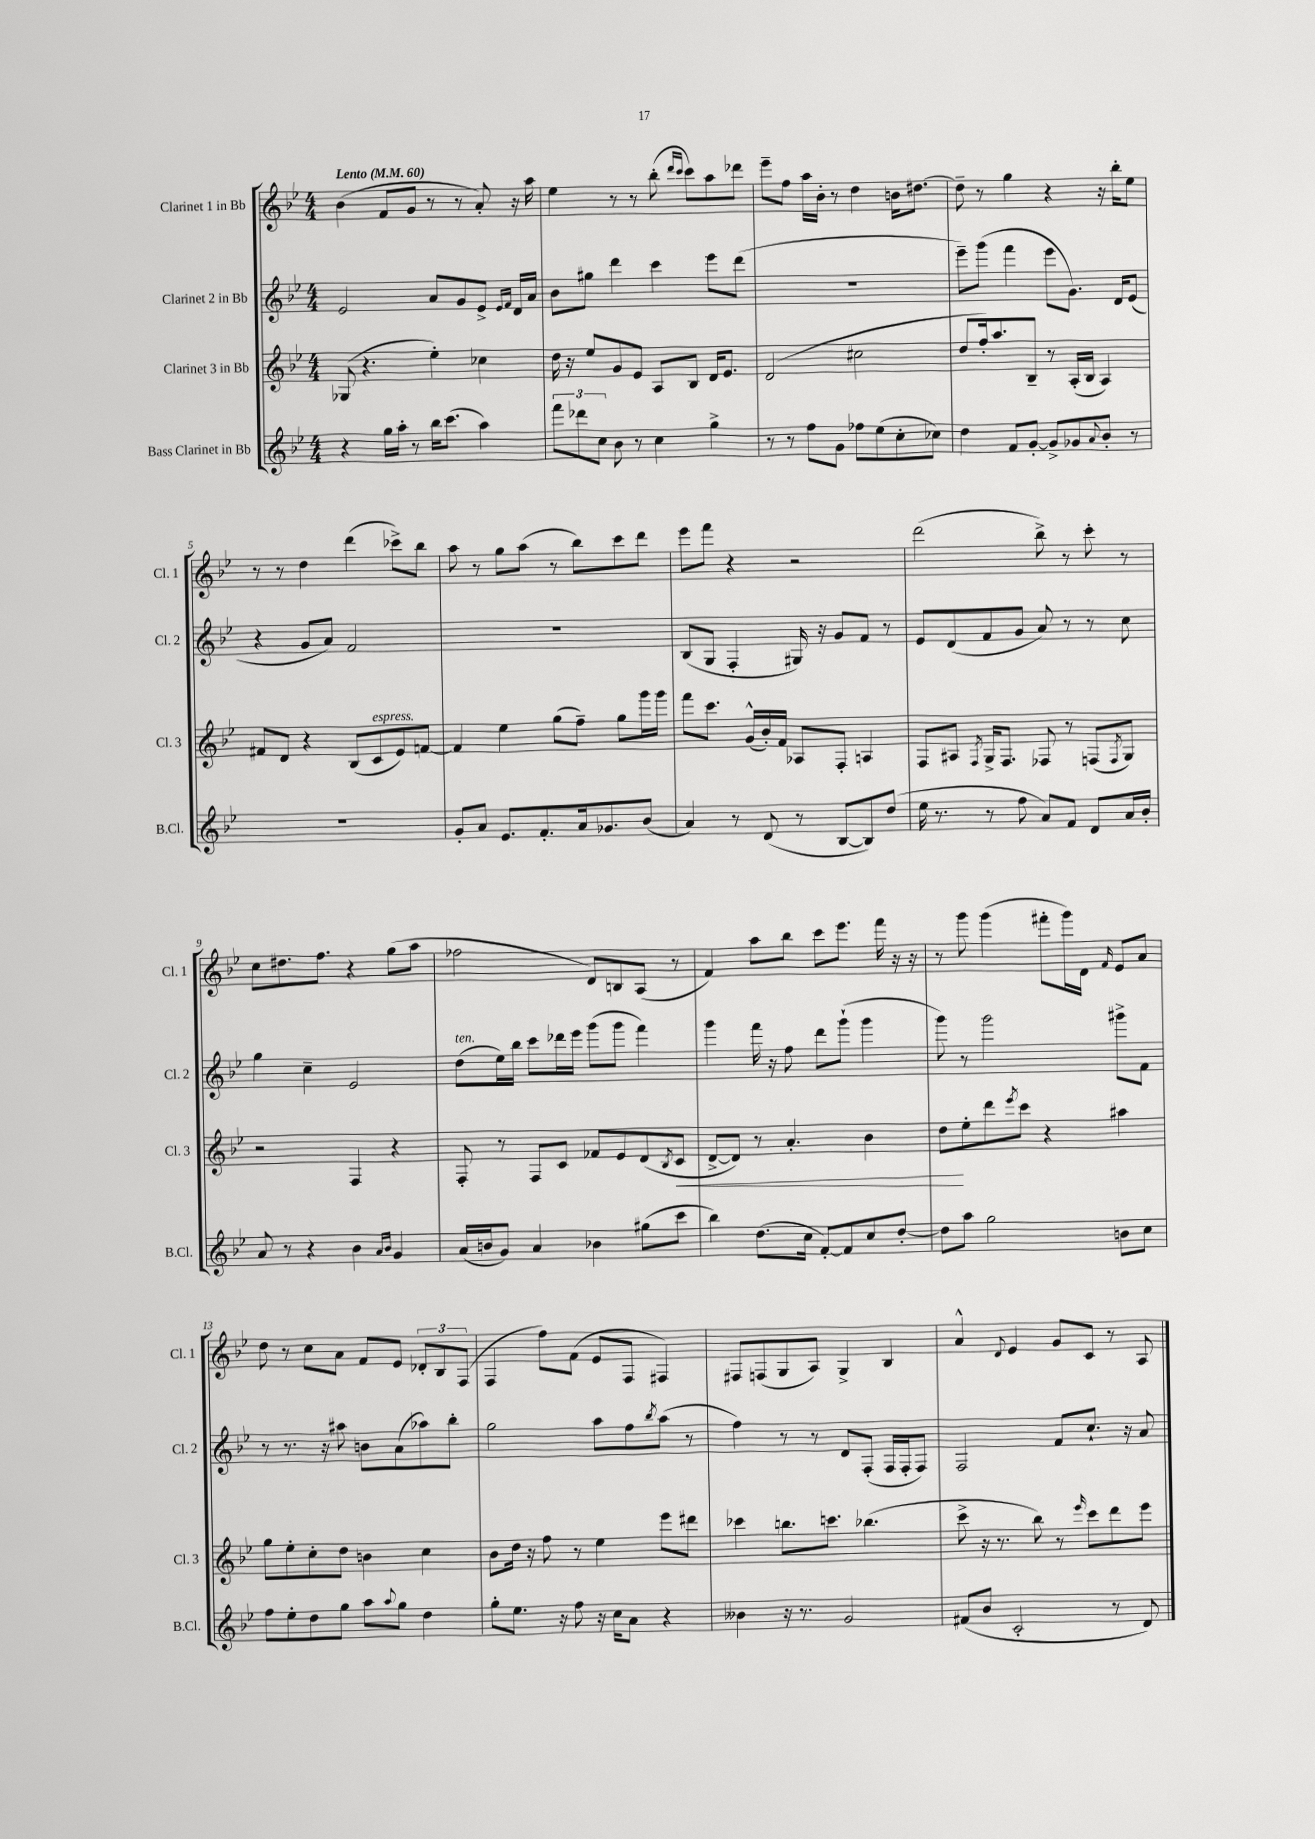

**kern	**kern	**dynam	**kern	**kern
*part4	*part3	*part3	*part2	*part1
*staff4	*staff3	*staff3	*staff2	*staff1
*I"Bass Clarinet in Bb	*I"Clarinet 3 in Bb	*	*I"Clarinet 2 in Bb	*I"Clarinet 1 in Bb
*I'B.Cl.	*I'Cl. 3	*	*I'Cl. 2	*I'Cl. 1
*clefG2	*clefG2	*	*clefG2	*clefG2
*k[b-e-]	*k[b-e-]	*	*k[b-e-]	*k[b-e-]
*M4/4	*M4/4	*	*M4/4	*M4/4
*MM60	*MM60	*	*MM60	*MM60
=1	=1	=1	=1	=1
!	!	!	!	!LO:TX:a:B:t=Lento
4r	(8G-X/	.	2e-/	(4b-\
.	4.r	.	.	.
16gg\LL	.	.	.	8f/L
16aa'\JJ	.	.	.	.
8r	.	.	.	8g/J
16bb-\KL	4ee-'\)	.	8a/L	8r
(8.ccc\J	.	.	.	.
.	.	.	8g/	8r
4aa\)	4cc-X\	.	8e-^/J	8a'/)
.	.	.	16qqe-/LL	.
.	.	.	16qqf/JJ	.
.	.	.	16d/LL	16r
.	.	.	16a/JJ	16aa\
=2	=2	=2	=2	=2
12fff\L	16dd\	.	8b-\L	4ee-\
.	16r	.	.	.
12ddd-X\	.	.	.	.
.	8ee-/L	.	8gg#X\J	.
12cc\J	.	.	.	.
8b-\	8g/	.	4ddd\	8r
8r	8e-/J	.	.	8r
4cc\	8A/L	.	4ccc\	(8bb-'\
.	.	.	.	16qqddd/LL
.	.	.	.	16qqccc/JJ
.	8B-/J	.	.	8ccc\L)
4gg^\	16d/KL	.	8eee-\L	8aa\
.	8.e-/J	.	.	.
.	.	.	(8ddd\J	8ddd-X\J
=3	=3	=3	=3	=3
8r	(2d/	.	1r	8eee-~\L
8r	.	.	.	8ff\J
8ff\L	.	.	.	16aa\LL
.	.	.	.	16b-'\JJ
8g\J	.	.	.	8r
8ff-X\L	2cc#X\	.	.	4dd\
(8ee-\	.	.	.	.
8cc'\	.	.	.	16bn\KL
.	.	.	.	[8.dd#X\J
8cc-X\J)	.	.	.	.
=4	=4	=4	=4	=4
4dd\	8dd/L	.	8eee-~\L)	8dd#~\]
.	16ff'/k)	.	(8ggg\J	8r
.	8.aa/	.	.	.
8f/L	.	.	4fff\	4gg\
[8g'/J	8B-~/J	.	.	.
8g^/L]	8r	.	8eee-\L	4r
8g-X/	(16A'/LL	.	8.g\J)	.
.	16B-/JJ	.	.	.
8qqa/	.	.	.	.
8b-'/J	4A/)	.	.	16r
.	.	.	16d/KL	16bb-'\KL
8r	.	.	(8e-/J	8ee-\J
!!LO:LB:g=z
=5	=5	=5	=5	=5
1r	8f#X/L	.	4r	8r
.	8d/J	.	.	8r
.	4r	.	8g/L	4dd\
.	.	.	8a/J)	.
.	(8B-/L	.	2f/	(4ddd\
!	!LO:TX:a:i:t=espress.	!	!	!
.	8c/	.	.	.
.	8e-/)	.	.	8ccc-X^\L)
.	[8fn/J	.	.	8bb-\J
=6	=6	=6	=6	=6
8g'/L	4f/]	.	1r	8aa\
8a/J	.	.	.	8r
8.e-/L	4ee-\	.	.	8gg\L
.	.	.	.	(8aa\J
8.f'/	.	.	.	.
.	(8gg\L	.	.	8r
16a/k	8ff~\J)	.	.	8bb-\L)
8.g-X/	.	.	.	.
.	8gg\L	.	.	8ccc\
(8b-/J	16ggg\L	.	.	8ddd\J
.	16ggg\JJ	.	.	.
=7	=7	=7	=7	=7
4a/)	8fff\L	.	(8B-/L	8eee-\L
.	8.ccc\J	.	8G/J	8fff\J
8r	.	.	4F'/	4r
.	(16g^^/LL	.	.	.
(8d/	16b-'/)	.	.	.
.	16f/JJ	.	.	.
8r	8A-X/L	.	16G#X/)	2r
.	.	.	16r	.
[8B-/L	8F'/J	.	8g/L	.
8B-/])	4An/	.	8f/J	.
(8dd/J	.	.	8r	.
=8	=8	=8	=8	=8
16ee-\	8F/L	.	8e-/L	(2ddd\
8.r	.	.	.	.
.	8A#X/J	.	(8d/	.
.	8qF/	.	.	.
8r	16G^/KL	.	8f/	.
.	8.F/J	.	.	.
8ff\	.	.	8g/J	.
8a/L)	8F-X/	.	8a/)	8bb-^\)
8f/J	8r	.	8r	8r
8d/L	(8Fn/L	.	8r	8ccc'\
.	8qF/	.	.	.
16a/L	8G/J)	.	8cc\	8r
16b-'/JJ	.	.	.	.
!!LO:LB:g=z
=9	=9	=9	=9	=9
8a/	2r	.	4gg\	8cc\L
8r	.	.	.	8.dd#X\
4r	.	.	4cc~\	.
.	.	.	.	8.ff\J
4b-\	4F/	.	2e-/	4r
16qqa/LL	.	.	.	.
16qqb-/JJ	.	.	.	.
4g/	4r	.	.	(8gg\L
.	.	.	.	8aa\J
=10	=10	=10	=10	=10
!	!	!	!LO:TX:a:i:t=ten.	!
(16a/LL	8F'/	.	(8dd\L	2ff-X\
16bn/J	.	.	.	.
8g/J)	8r	.	16ee-\L)	.
.	.	.	16bb-\JJ	.
4a/	8F/L	.	8ccc\L	.
.	8c/J	.	16ddd-X\L	.
.	.	.	16eee-\JJ	.
4b-X\	8f-X/L	.	(8ggg\L	8d/L)
.	8e-/	.	8ggg\J	8Bn/
(8gg#X\L	(8d/	.	4fff\)	(8A/J
.	8qB-/	.	.	.
!	!	!LO:HP:b	!	!
8ccc\J	8c/J	<	.	8r
=11	=11	=11	=11	=11
4bb-\)	[8d^/L	.	4ggg\	4f/)
.	8d/J])	.	.	.
(8.dd\L	8r	.	16fff\	8aa\L
.	.	.	16r	.
.	4.a'/	.	8ff\	8bb-\J
16cc\Jk	.	.	.	.
[8f'/L)	.	.	8ddd\L	8ccc\L
8f/]	.	.	(8ggg`\J	8.eee-\J
8cc/	4b-\	.	4ggg\	.
.	.	.	.	16fff\
[8dd'/J	.	.	.	16r
.	.	.	.	16r
=12	=12	=12	=12	=12
8dd\L]	8dd\L	.	8ggg\)	8r
8aa\J	8ee-'\	[	8r	8ggg\
2gg\	8ddd\	.	2ggg\	(4ggg\
.	8qeee-/	.	.	.
.	8ccc\J	.	.	.
.	4r	.	.	8fff#X'\L
.	.	.	.	16ggg\L)
.	.	.	.	16d\JJ
.	.	.	.	16qqf/
8bn\L	4aa#X\	.	8ggg#X^\L	8e-/L
8cc\J	.	.	8f\J	8a/J
!!LO:LB:g=z
=13	=13	=13	=13	=13
8ff\L	8gg\L	.	8r	8dd\
8ee-'\	8ee-'\	.	8.r	8r
8dd\	8cc'\	.	.	8cc\L
.	.	.	16r	.
8gg\J	8dd\J	.	8aa#X\	8a\J
8aa\L	4bn\	.	8bn\L	8f/L
8qqaa/	.	.	.	.
8gg\J	.	.	(8a\	8e-/J
4dd\	4cc\	.	8aa-X\)	12d-X'/L
.	.	.	.	12B-/
.	.	.	8bb-'\J	.
.	.	.	.	(12F/J
=14	=14	=14	=14	=14
8gg'\L	8b-\L	.	2gg\	4F/
8.ee-\J	16dd\Jk	.	.	.
.	16r	.	.	.
.	8ff\	.	.	8ff\L)
16r	.	.	.	.
8ff\	8r	.	.	(8f\J
16r	4ee-\	.	8aa\L	8e-/L
16cc\KL	.	.	.	.
8a\J	.	.	8ff\	8F/J
.	.	.	8qbb-/	.
4r	8eee-\L	.	(8aa\J	4F#X/)
.	8ddd#X\J	.	8r	.
=15	=15	=15	=15	=15
4b--X\	4ccc-X\	.	4ff\)	8F#X/L
.	.	.	.	(8Fn/
16r	8.bbn\L	.	8r	8G/
8.r	.	.	.	.
.	.	.	8r	8A/J)
.	8.cccn\J	.	.	.
2g/	.	.	8d/L	4G^/
.	(4.bb-X\	.	(8F'/J	.
.	.	.	16F/LL	4B-/
.	.	.	16F'/J	.
.	.	.	8F/J)	.
=16	=16	=16	=16	=16
(8f#X/L	8ccc^\	.	2F/	4a^^/
8b-/J	16r	.	.	.
.	8.r	.	.	.
.	.	.	.	8qqd/
2c'/	.	.	.	4e-/
.	8bb-\)	.	.	.
.	8r	.	8f/L	8g/L
.	16qqeee-/	.	.	.
.	8ccc\L	.	8.cc`/J	8c/J
8r	8ddd\	.	.	8r
.	.	.	16r	.
8d/)	8eee-\J	.	8a/	8A/
==	==	==	==	==
*-	*-	*-	*-	*-
